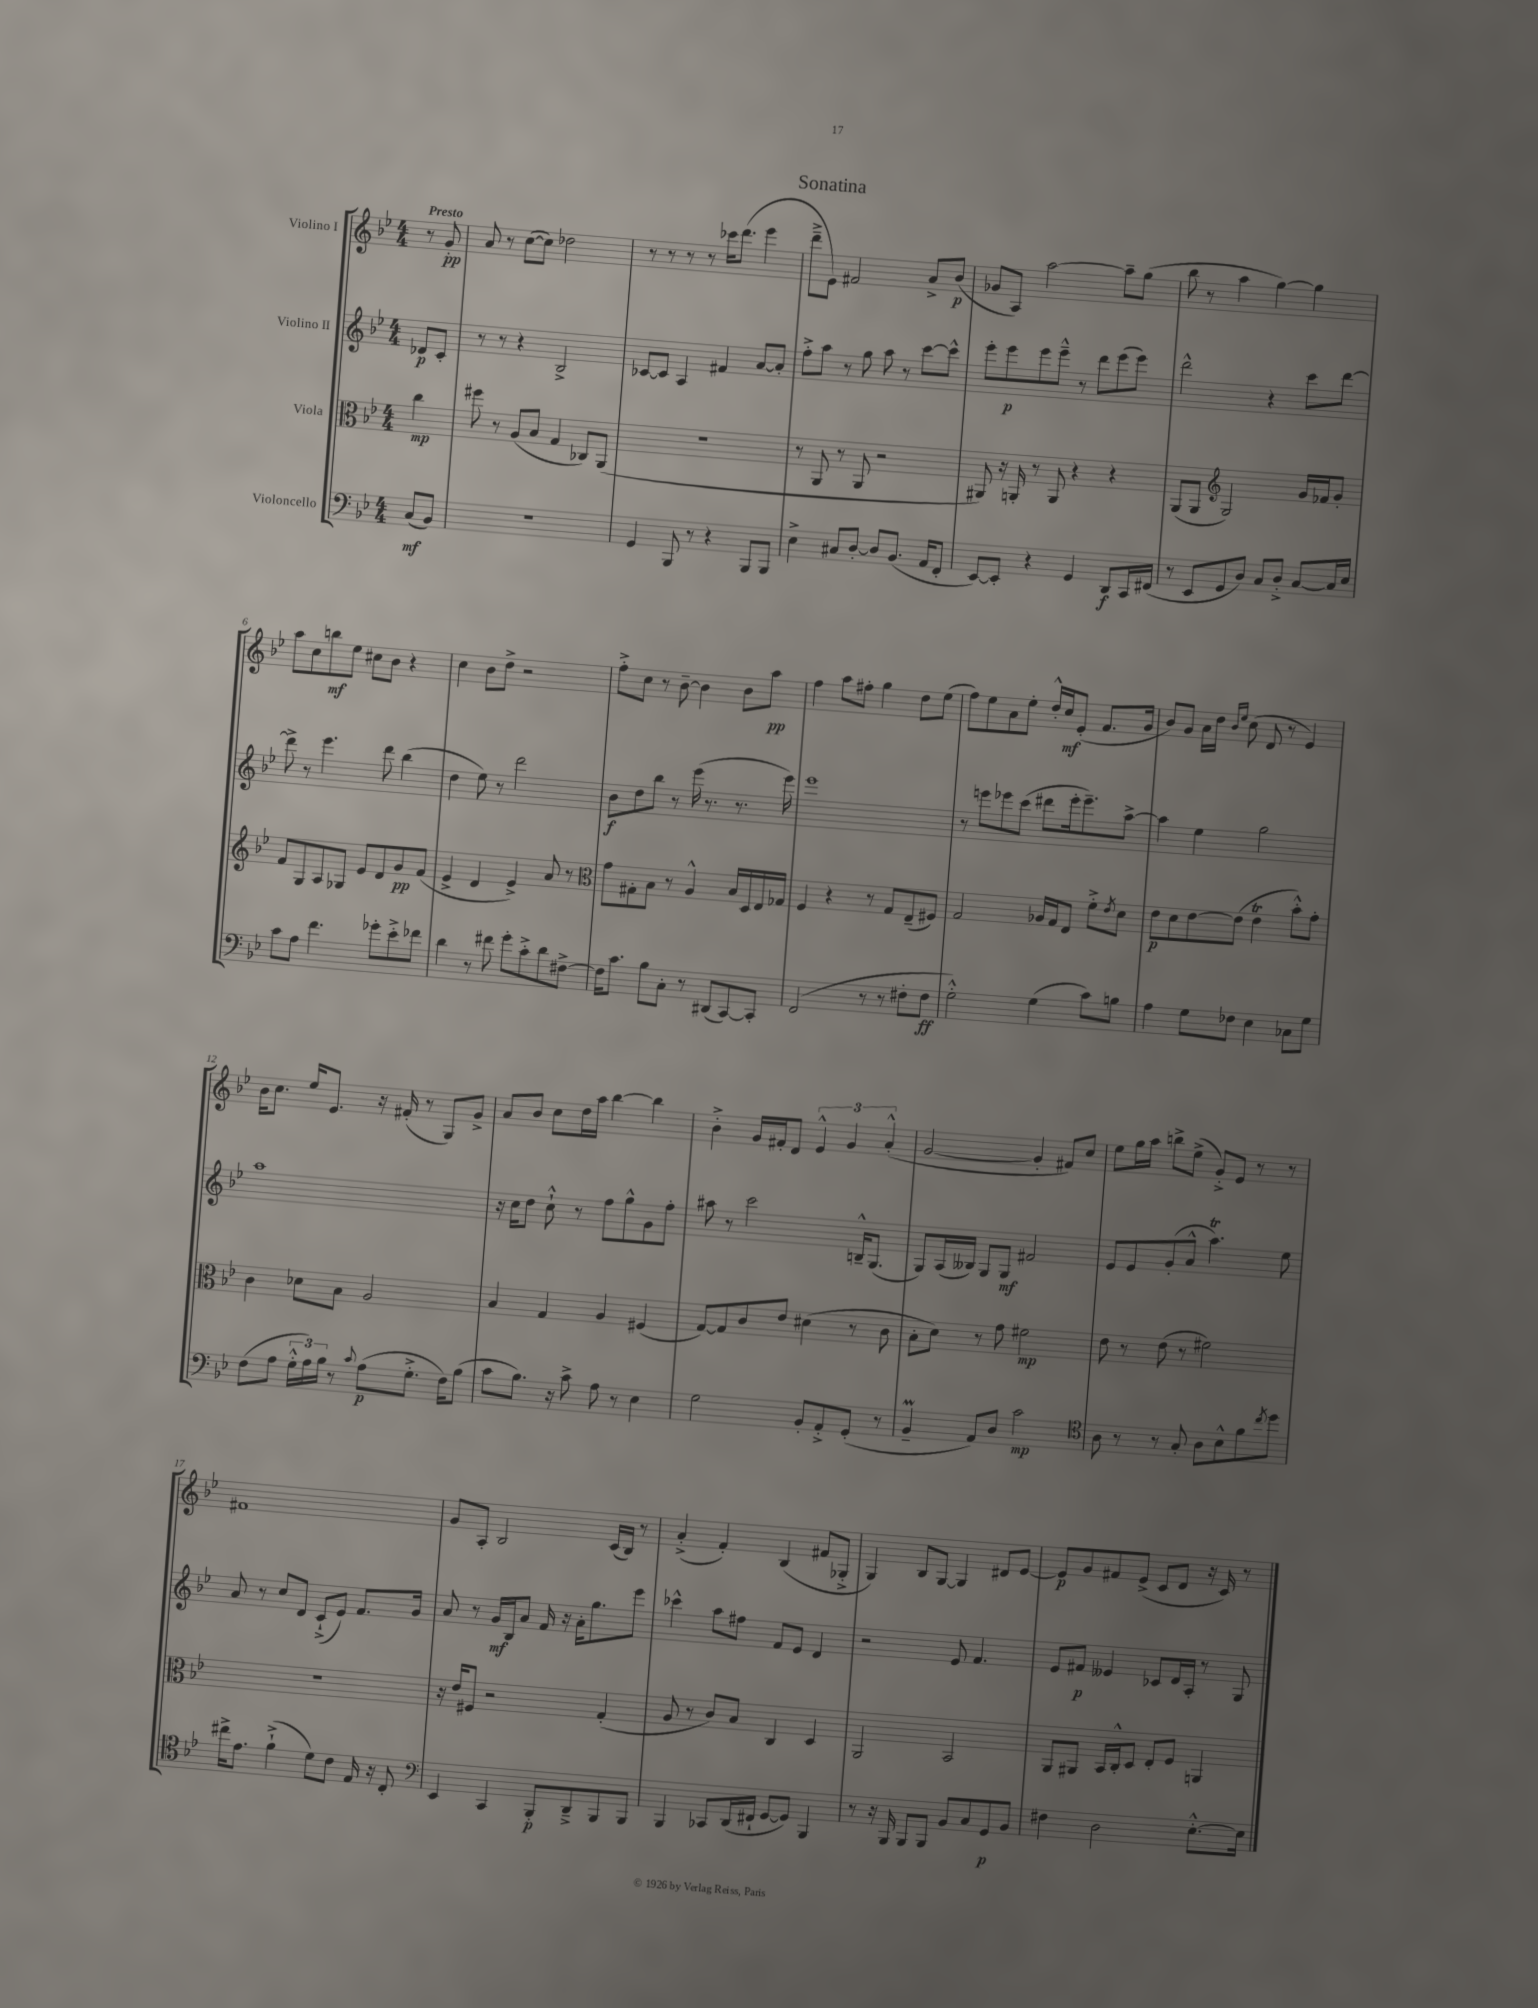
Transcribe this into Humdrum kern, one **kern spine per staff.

**kern	**kern	**kern	**kern
*staff4	*staff3	*staff2	*staff1
*clefF4	*clefC3	*clefG2	*clefG2
*k[b-e-]	*k[b-e-]	*k[b-e-]	*k[b-e-]
*M4/4	*M4/4	*M4/4	*M4/4
(8C	4cc	8d-	8r
8BB-)	.	8c'	8g'
=	=	=	=
1r	8ff#	8r	8a
.	8r	8r	8r
.	(8A	4r	([8cc
.	8B-	.	8cc])
.	4G	2B-^	2dd-
.	8C-)	.	.
.	(8AA	.	.
=	=	=	=
4GG	1r	[8c-	8r
.	.	8c-]	8r
8BBB-	.	4A	8r
8r	.	.	8r
4r	.	4f#	16ccc-
.	.	.	(8.ddd
8BBB-	.	[8a	4eee-
8BBB-	.	8a']	.
=	=	=	=
4E-^	8r	8ff'^	8ddd~^
.	8AA	8aa	8e-)
8C#	8r	8r	2f#
[8D'	8AA	8gg	.
8D]	2r	8aa	.
(8.BB-	.	8r	.
.	.	[8ccc	8a^
16AA	.	.	.
8FF'	.	8ccc^^]	(8b-
=	=	=	=
[8EE-)	8AA#)	8eee-'	8g-
8EE-']	16r	8eee-	8A)
.	16AA'	.	.
4r	8r	8eee-	[2aa
.	8AA	8eee-~^^	.
4GG	4r	8r	.
.	.	8ddd	.
8DD	4r	(8eee-	8aa~]
16CC	.	8eee-)	(8gg
(16FF#	.	.	.
=	=	=	=
8r	(8AA	2ddd^^	8bb-
8EE-	8AA	.	8r
*	*clefG2	*	*
8GG	2G)	.	4aa
8D)	.	.	.
8C	.	4r	[4gg)
8D'^	.	.	.
[8C	16g	8ccc	4gg]
.	16f-	.	.
16C]	8g'	[8ddd	.
16E-	.	.	.
=	=	=	=
8c	8f	8ddd^]	8aa
8A	8G	8r	8cc
4.f	8A	4.eee-	8bb
.	8G-	.	8ee-
.	8e-	.	8cc#
8g-'	8d	8ddd	8b-
8e-'^	8g	(4bb-	4r
8f-	(8f	.	.
=	=	=	=
4d	4e-^	4dd	4cc
8r	4d	8ee-)	8b-
8f#	.	8r	8dd^
8g'	4e-^)	2ddd	2r
8c'^	.	.	.
8d	8a	.	.
[8F#^	8r	.	.
=	=	=	=
*	*clefC3	*	*
16F#]	8g	8b-	8ff'^
8.c	.	.	.
.	8G#'	8dd	8cc
8B-	8B-	8bb-	8r
8C'	8r	8r	[8b-~
8r	4A^^	(16eee-	4b-]
.	.	8.r	.
(8DD#	.	.	.
[8CC)	16B-	8.r	8b-
.	16D	.	.
8CC']	16E-	.	8aa
.	16G-	16eee-)	.
=	=	=	=
(2FF	4F	1eee-	4ff
.	4r	.	8aa
.	.	.	8ff#'
8r	8r	.	4gg
8r	8G	.	.
8F#'	(8E-~	.	8dd
8F#	8F#)	.	(8ee-
=	=	=	=
2G'^^)	2G	8r	8ff)
.	.	8eee	8ee-
.	.	8eee-	8a
.	.	(8ccc	8ee-'
(4G	16A-	8ddd#	16dd'^^
.	16G	.	16cc
.	8E-	16eee-'	(8e-'
.	.	8.eee-~)	.
8c)	8f'^	.	8.f
.	8qe-	.	.
8B	8d	[8aa^	.
.	.	.	16g
=	=	=	=
4A	8e-	4aa]	8b-)
.	8d	.	8g
8G	[8e-	4ee-	16a
.	.	.	16dd
.	.	.	16qqb-
.	.	.	16qqee-
8F-	(8e-]	.	(8cc
4E-	4e-	2gg	8d
.	.	.	8r
8C-	8b-'^^)	.	4e-)
8G	8g'	.	.
=	=	=	=
(8F	4c	1aa	16b-
.	.	.	8.cc
8A	.	.	.
24G'^^	8d-	.	16ee-
24A)	.	.	.
.	.	.	8.e-
24B-	.	.	.
8r	8B-	.	.
8qqc	.	.	.
(8A	2A	.	16r
.	.	.	(16f#'
8.G'^	.	.	8r
.	.	.	8G)
16F)	.	.	.
(8B-	.	.	8g^
=	=	=	=
8c	4B-	16r	8a
.	.	16cc	.
8.B-)	.	8dd	8b-
.	4G	8cc`^^	8cc
16r	.	.	.
8c^	.	8r	16dd
.	.	.	16aa
8A	4A	8ff	[4bb-
8r	.	8gg^^	.
4E-	(4F#	8g	4bb-]
.	.	8ff'	.
=	=	=	=
2G	[8G)	8aa#	4b-'^
.	8G]	8r	.
.	8c	2ccc	16g
.	.	.	16f#'
.	8e-	.	8d
8BB-'	(4d#	.	6e-^^
8AA'^	.	.	.
.	.	.	6g
(8GG'	8r	16B~^^	.
.	.	(8.G	.
.	.	.	(6a'^^
8r	8c	.	.
=	=	=	=
4BB-~	8B-'	8G)	[2g
.	8d)	(16A	.
.	.	16B--)	.
8AA)	8r	8G	.
8D	8g	8G	.
2c	2f#	2f#	4g']
.	.	.	8f#)
.	.	.	8cc
=	=	=	=
*clefC4	*	*	*
8A	8e-	8e-	8ee-
8r	8r	8e-	16gg
.	.	.	16aa
8r	(8e-	(8g'	8bb^
8G'	8r	8a^^	(8ee-^
8A	2f#)	4.aa)	8g'^)
8B-^^	.	.	8e-
8f	.	.	8r
8qcc	.	.	.
8dd	.	8ee-	8r
=	=	=	=
16cc#^	1r	8a	1f#
8.e-	.	.	.
.	.	8r	.
(4f`^	.	8cc	.
.	.	8d	.
8d)	.	(8c`^	.
8c	.	8e-)	.
16E-	.	8.f	.
16r	.	.	.
8C'	.	.	.
.	.	16g	.
=	=	=	=
*clefF4	*	*	*
4EE-	16r	8a	8g
.	16e-	.	.
.	8F#	8r	8A'
4CC	2r	16g	2B-
.	.	16B-	.
.	.	8a	.
8BBB-'	.	16f	.
.	.	16r	.
8DD~^	.	16a'	.
.	.	8.gg	.
8BBB-	(4G'	.	(16c
.	.	.	16B-)
8BBB-	.	8eee-	8r
=	=	=	=
4BBB-	8A	4ccc-^^	(4a'^
.	8r	.	.
8CC-	8c)	8aa	4f')
(16DD	8B-	8ff#	.
16FF#`	.	.	.
[8GG	4C	8f	(4B-
8GG])	.	8e-	.
4BBB-	4D	4d	8f#
.	.	.	8G-'^
=	=	=	=
8r	2AA	2r	4G)
16r	.	.	.
16BBB-	.	.	.
8BBB-	.	.	8B-
8BBB-	.	.	[8G
8BB-	2BB-	8e-	4G]
8C	.	4.f	.
8GG	.	.	8d#
8BB-	.	.	[8e-
=	=	=	=
4F#	8AA	8e-	8e-]
.	8AA#	8f#	8g
2D	16BB-	4e--	8f#
.	16C'^^	.	.
.	8D	.	(8e-^
.	8E-'	8c-	8c
.	8F	16d	8d
.	.	16A'	.
[8.E-'^^	4AA	8r	16r
.	.	.	16c)
.	.	8G	8r
16E-]	.	.	.
==	==	==	==
*-	*-	*-	*-
